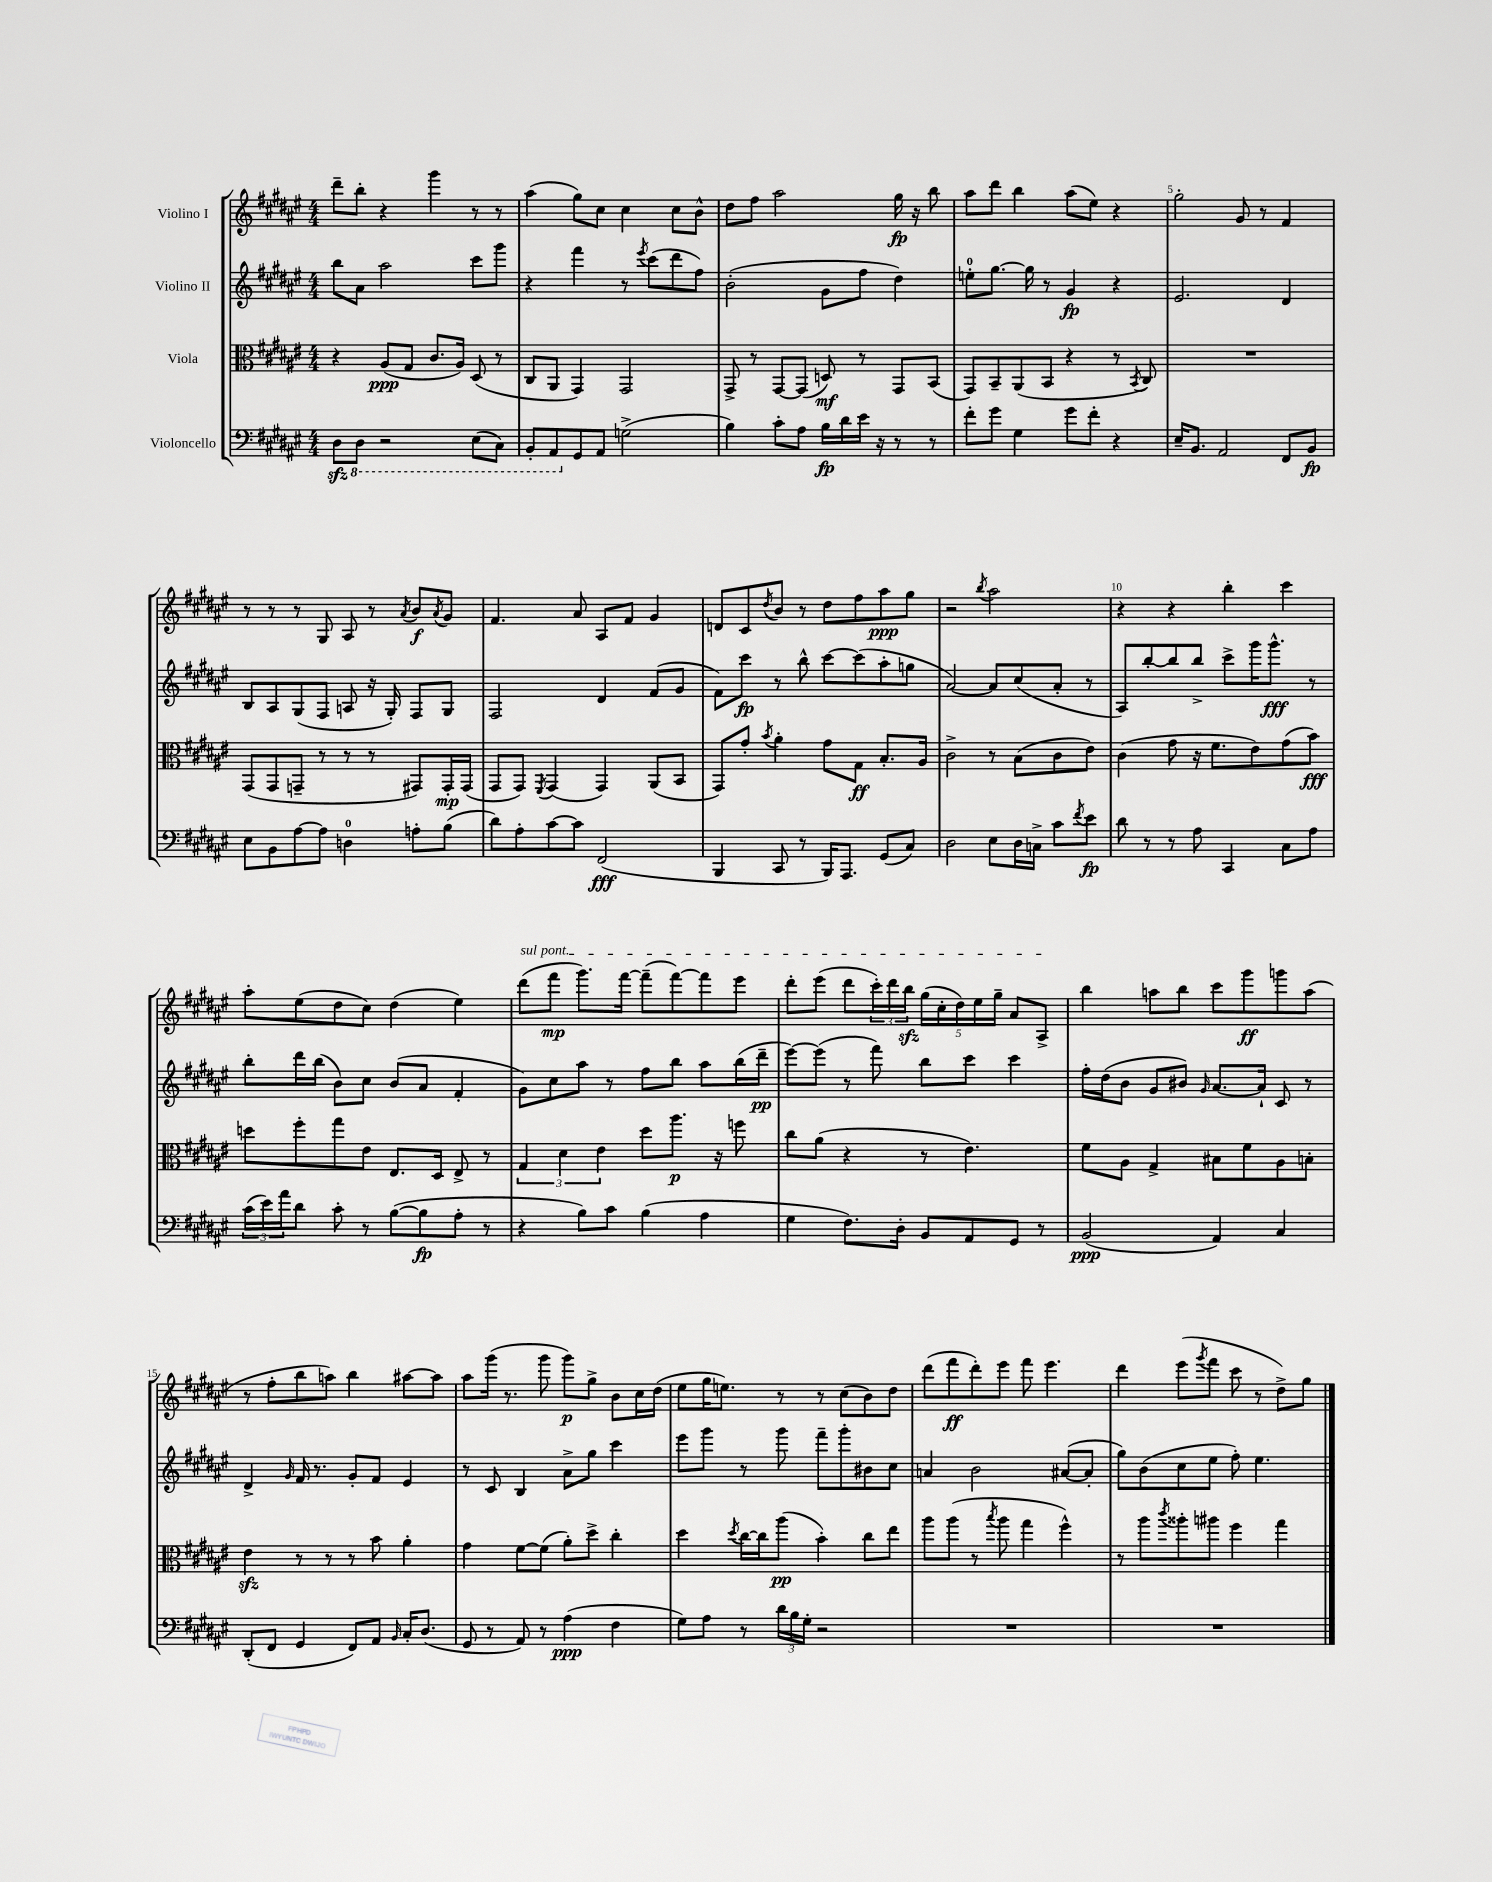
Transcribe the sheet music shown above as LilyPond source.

<<
\new StaffGroup <<
\new Staff = "s0" \with { instrumentName = "Violino I" } {
    \clef treble \key fis \major \numericTimeSignature \time 4/4
    dis'''8-- b''8-. r4 gis'''4 r8 r8 |
    ais''4( gis''8) cis''8 cis''4 cis''8 b'8-^ |
    dis''8 fis''8 ais''2 gis''16\fp r16 b''8 |
    ais''8 dis'''8 b''4 ais''8( eis''8) r4 |
    gis''2-. gis'8 r8 fis'4 |
    r8 r8 r8 gis8 ais8 r8 \acciaccatura { ais'8 } b'8\f \acciaccatura { ais'8 } gis'8 |
    fis'4. ais'8 ais8 fis'8 gis'4 |
    d'8 cis'8 \acciaccatura { dis''8 } b'8 r8 dis''8 fis''8 ais''8\ppp gis''8 |
    r2 \acciaccatura { b''8 } ais''2 |
    r4 r4 b''4-. cis'''4 |
    ais''8-. eis''8( dis''8 cis''8) dis''4( eis''4) |
    \once \override TextSpanner.bound-details.left.text = \markup { \italic "sul pont." } dis'''8\startTextSpan( fis'''8\mp gis'''8.) fis'''16~ fis'''8--( fis'''8~) fis'''8 eis'''8 |
    dis'''8-. eis'''8( dis'''8 \tuplet 3/2 { cis'''16-.) dis'''16 b''16\sfz } \tuplet 5/4 { gis''16( cis''16-. dis''16) eis''16 gis''16-- } ais'8 ais8->\stopTextSpan |
    b''4 a''8 b''8 cis'''8 gis'''8\ff g'''8 a''8( |
    r8 fis''8-. b''8 a''8) b''4 ais''8~ ais''8 |
    ais''8 gis'''16( r8. gis'''8 gis'''8\p) gis''8-> b'8 cis''16 dis''16( |
    eis''8 gis''16 e''8.) r8 r8 cis''8( b'8) dis''8 |
    dis'''8( fis'''8\ff dis'''8-.) eis'''8 fis'''8 eis'''4. |
    dis'''4 eis'''8( \acciaccatura { gis'''8 } fis'''8 cis'''8 r8 dis''8->) gis''8 \bar "|." |
}
\new Staff = "s1" \with { instrumentName = "Violino II" } {
    \clef treble \key fis \major \numericTimeSignature \time 4/4
    b''8 ais'8 ais''2 cis'''8 gis'''8 |
    r4 fis'''4 r8 \acciaccatura { eis'''8 } cis'''8( dis'''8 fis''8) |
    b'2-.( gis'8 fis''8 dis''4) |
    e''8-0-. gis''8.~ gis''16 r8 gis'4\fp r4 |
    eis'2. dis'4 |
    b8 ais8 gis8( fis8 a8 r16 gis16-.) fis8 gis8 |
    fis2 dis'4 fis'8( gis'8 |
    fis'8) cis'''8\fp r8 b''8-^ cis'''8~ cis'''8( ais''8-. g''8 |
    ais'2~) ais'8 cis''8( ais'8-. r8 |
    ais8) b''8~-. b''8 b''8-> cis'''8-> gis'''16 gis'''8.-^\fff r8 |
    b''8-. dis'''16 b''16( b'8) cis''8 b'8( ais'8 fis'4-. |
    gis'8) cis''8 ais''8 r8 fis''8 b''8 ais''8 b''16( dis'''16--\pp |
    eis'''8~) eis'''8( r8 fis'''8) b''8 cis'''8 cis'''4 |
    fis''16-. dis''16( b'8 gis'8 bis'8) \grace { gis'16 } ais'8.~ ais'16-! cis'8 r8 |
    dis'4-> \grace { gis'16 } fis'16 r8. gis'8-. fis'8 eis'4 |
    r8 cis'8 b4 ais'8-> gis''8 cis'''4 |
    eis'''8 gis'''8 r8 gis'''8 fis'''8-- gis'''8-. bis'8 cis''8 |
    a'4 b'2 ais'8~( ais'8-. |
    gis''8) b'8( cis''8 eis''8 fis''8-.) eis''4. \bar "|." |
}
\new Staff = "s2" \with { instrumentName = "Viola" } {
    \clef alto \key fis \major \numericTimeSignature \time 4/4
    r4 ais8\ppp( gis8 cis'8. ais16) dis8( r8 |
    cis8 ais,8 gis,4) gis,2 |
    gis,8-> r8 gis,8~ gis,8( d8\mf) r8 gis,8 b,8( |
    gis,8) b,8-- ais,8( b,8 r4 r8 \acciaccatura { b,8 } cis8) |
    R1 |
    gis,8( gis,8 g,8-- r8 r8 r8 gis,8) gis,16-.\mp gis,16( |
    gis,8 gis,8) \acciaccatura { fis,8 } gis,4( gis,4) ais,8( b,8 |
    gis,8) gis'8-. \acciaccatura { b'8 } ais'4-. gis'8 gis8\ff b8.-. ais16 |
    cis'2-> r8 b8( cis'8 eis'8) |
    cis'4( gis'8 r16 fis'8. eis'8) gis'8( b'8\fff) |
    d''8 fis''8-. gis''8 eis'8 eis8. dis16 eis8-> r8 |
    \tuplet 3/2 { gis4 dis'4 eis'4 } dis''8 ais''8.\p r16 f''8 |
    cis''8 ais'8( r4 r8 eis'4.) |
    fis'8 ais8 gis4-> bis8 fis'8 ais8 b8-. |
    eis'4\sfz r8 r8 r8 b'8 ais'4-. |
    gis'4 fis'8~ fis'8( ais'8-.) dis''8-> cis''4-. |
    dis''4 \acciaccatura { dis''8 } cis''16~ cis''16 ais''8\pp( b'4-.) cis''8 eis''8 |
    ais''8 ais''8( r8 \acciaccatura { b''8 } ais''8 gis''4 fis''4-^) |
    r8 ais''8 \acciaccatura { cis'''8 } aisis''8-. ais''8 fis''4 gis''4 \bar "|." |
}
\new Staff = "s3" \with { instrumentName = "Violoncello" } {
    \clef bass \key fis \major \numericTimeSignature \time 4/4
    dis8\sfz \ottava #-1 dis,8 r2 eis,8( cis,8) |
    b,,8-. ais,,8 \ottava #0 gis,8 ais,8 g2->( |
    b4) cis'8-. ais8 b16\fp dis'16 eis'16 r16 r8 r8 |
    fis'8-. gis'8 gis4 gis'8 fis'8-. r4 |
    eis16-- b,8. ais,2 fis,8 b,8\fp |
    eis8 b,8 ais8~ ais8 d4-0 a8-. b8( |
    dis'8) ais8-. cis'8~ cis'8 fis,2\fff( |
    b,,4 cis,8 r8 b,,16) ais,,8. gis,8( cis8) |
    dis2 eis8 dis16 c16-> cis'8 \acciaccatura { fis'8 } eis'8\fp |
    dis'8 r8 r8 ais8 cis,4 cis8 ais8 |
    \tuplet 3/2 { cis'16( eis'16) ais'16 } dis'8 cis'8-. r8 b8~( b8\fp ais8-. r8 |
    r4 b8) cis'8 b4( ais4 |
    gis4 fis8.) dis16-. b,8 ais,8 gis,8 r8 |
    b,2\ppp( ais,4) cis4 |
    dis,8-.( fis,8 gis,4 fis,8) ais,8 \grace { b,16 } cis16-. dis8.( |
    gis,8 r8 ais,8) r8 ais4\ppp( fis4 |
    gis8) ais8 r8 \tuplet 3/2 { dis'16 b16 gis16-. } r2 |
    R1 |
    R1 \bar "|." |
}
>>
>>
\layout { \context { \Score \override BarNumber.break-visibility = ##(#f #t #t) barNumberVisibility = #(every-nth-bar-number-visible 5) } }
